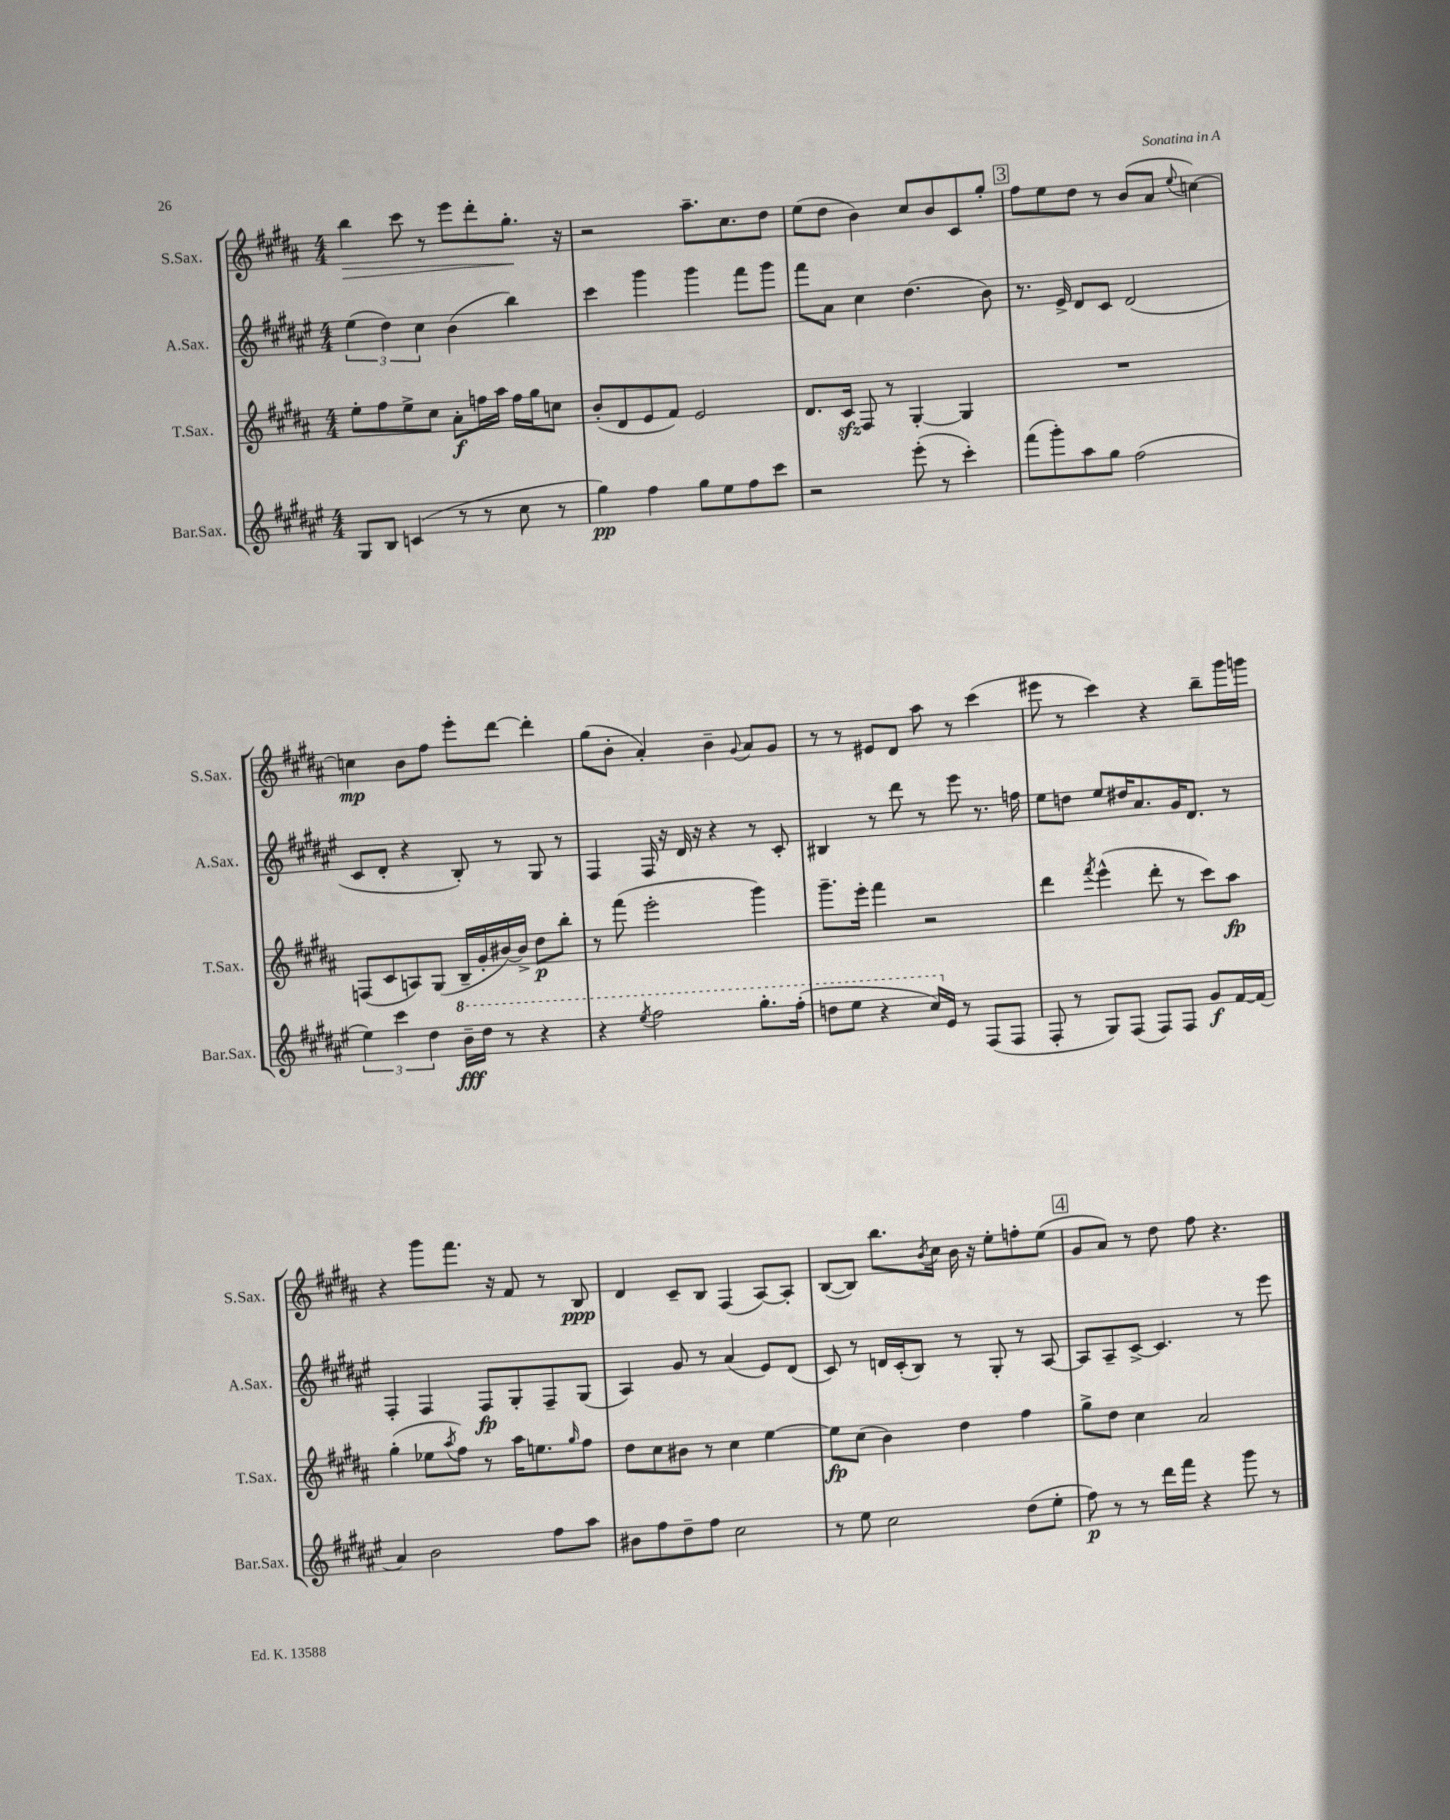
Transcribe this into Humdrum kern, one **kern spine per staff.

**kern	**kern	**kern	**kern
*staff4	*staff3	*staff2	*staff1
*clefG2	*clefG2	*clefG2	*clefG2
*k[f#c#g#d#a#e#]	*k[f#c#g#d#a#]	*k[f#c#g#d#a#e#]	*k[f#c#g#d#a#]
*M4/4	*M4/4	*M4/4	*M4/4
8G#	8ee'	(6ee#	4bb
8B	8ff#	.	.
.	.	6dd#)	.
(4c	8ee^	.	8ccc#
.	.	6cc#	.
.	8cc#	.	8r
8r	8a#'	(4b	8eee
8r	16ff	.	8ddd#'
.	16aa#	.	.
8cc#	16ff	4bb)	8.gg#'
.	16gg#	.	.
8r	8cc	.	.
.	.	.	16r
=	=	=	=
4gg#)	(8b'	4ccc#	2r
.	8d#	.	.
4ff#	8e	4ggg#	.
.	8f#)	.	.
8gg#	2e	4ggg#	8.aa#~
8ee#	.	.	.
.	.	.	8.cc#
8ff#	.	8fff#	.
8ccc#	.	8ggg#	8dd#
=	=	=	=
2r	8.d#	8fff#	(8ee
.	.	8a#	8dd#
.	16c#	.	.
.	8F#	4cc#	4b)
.	8r	.	.
(8eee#'	[4G#'	(4.dd#	8cc#
8r	.	.	8b
4ccc#')	4G#]	.	8c#
.	.	8b)	8gg#'
=	=	=	=
(8fff#	1r	8.r	8ff#
8ggg#')	.	.	8ee
.	.	16e#^	.
8aa#	.	8d#	8dd#
8gg#	.	8c#	8r
(2ff#	.	(2d#	(8b
.	.	.	8a#
.	.	.	8qqee
.	.	.	[4cc)
=	=	=	=
6ee#)	(8F	8c#	4cc]
.	8c#	8d#'	.
6ccc#	.	.	.
.	8A)	4r	8b
6dd#	.	.	.
.	(8G#	.	8ff#
16bb~	16B~	8B')	8eee'
16ddd#	16g#'	.	.
8r	[16b#)	8r	[8ddd#
.	16b#^]	.	.
4r	8dd#	8G#	4ddd#']
.	8bb'	8r	.
=	=	=	=
4r	8r	4F#	(8gg#
.	(8fff#	.	8b'
8qeee#	.	.	.
2fff#	2eee'	16F#	4a#')
.	.	16r	.
.	.	16d#	.
.	.	16r	.
.	.	4r	4b~
.	.	.	8qqg#
8.ggg#'	4ggg#)	8r	8a#
.	.	8c#'	8g#
(16fff#'	.	.	.
=	=	=	=
8ddd	8.ggg#~	4B#	8r
8eee#	.	.	8r
.	16eee'	.	.
4r	4fff#	8r	8e#
.	.	8ddd#	8d#
16ccc#)	2r	8r	8aa#
16e#	.	.	.
8r	.	8eee#	8r
(8F#	.	8.r	(4ccc#
8F#	.	.	.
.	.	16ff	.
=	=	=	=
8F#'	4ddd#	8ee#	8eee#
8r	.	8dd	8r
.	8qfff#	.	.
8G#)	(4eee^^	8ee#	4ccc#)
(8F#	.	16dd#	.
.	.	8.a#	.
8F#)	8ddd#'	.	4r
8F#	8r	16g#	.
.	.	8.d#	.
8g#	8ccc#)	.	8bb~
[16f#	8aa#	8r	16ggg#
(16f#]	.	.	16ggg
=	=	=	=
4a#)	(4gg#'	4F#'	4r
2b	8ee-	4F#	8ggg#
.	8qaa#	.	.
.	8ff#)	.	8.fff#
.	8r	8F#	.
.	.	.	16r
.	16aa#	8G#'	8f#
.	8.ee	.	.
8ff#	.	8F#~	8r
.	16qqgg#	.	.
8aa#	8ff#	(8G#	8B
=	=	=	=
8b#	8dd#	4A#)	4d#
8ff#	8cc#	.	.
8dd#~	8b#	8g#	8c#~
8ff#	8r	8r	8B
2cc#	4cc#	(4a#	(4F#
.	[4ee	8e#)	[8A#)
.	.	(8d#	8A#']
=	=	=	=
8r	8ee]	8c#)	([8B
8ee#	(8cc#	8r	8B])
2cc#	4b)	16d	8.bb
.	.	(16c#'	.
.	.	8B)	.
.	.	.	8qb
.	.	.	16cc#
.	4dd#	8r	16b
.	.	.	16r
.	.	8G#'	8ee'
(8dd#	4ff#	8r	8ff'
8ee#'	.	[8A#	(8ee
=	=	=	=
8ff#)	8gg#^	8A#]	8g#
8r	8dd#	8A#~	8a#)
8r	4cc#	[8c#^	8r
16ddd#	.	4.c#]	8dd#
16fff#	.	.	.
4r	2a#	.	8ff#
.	.	.	4.r
8ggg#	.	8r	.
8r	.	8eee#	.
==	==	==	==
*-	*-	*-	*-
